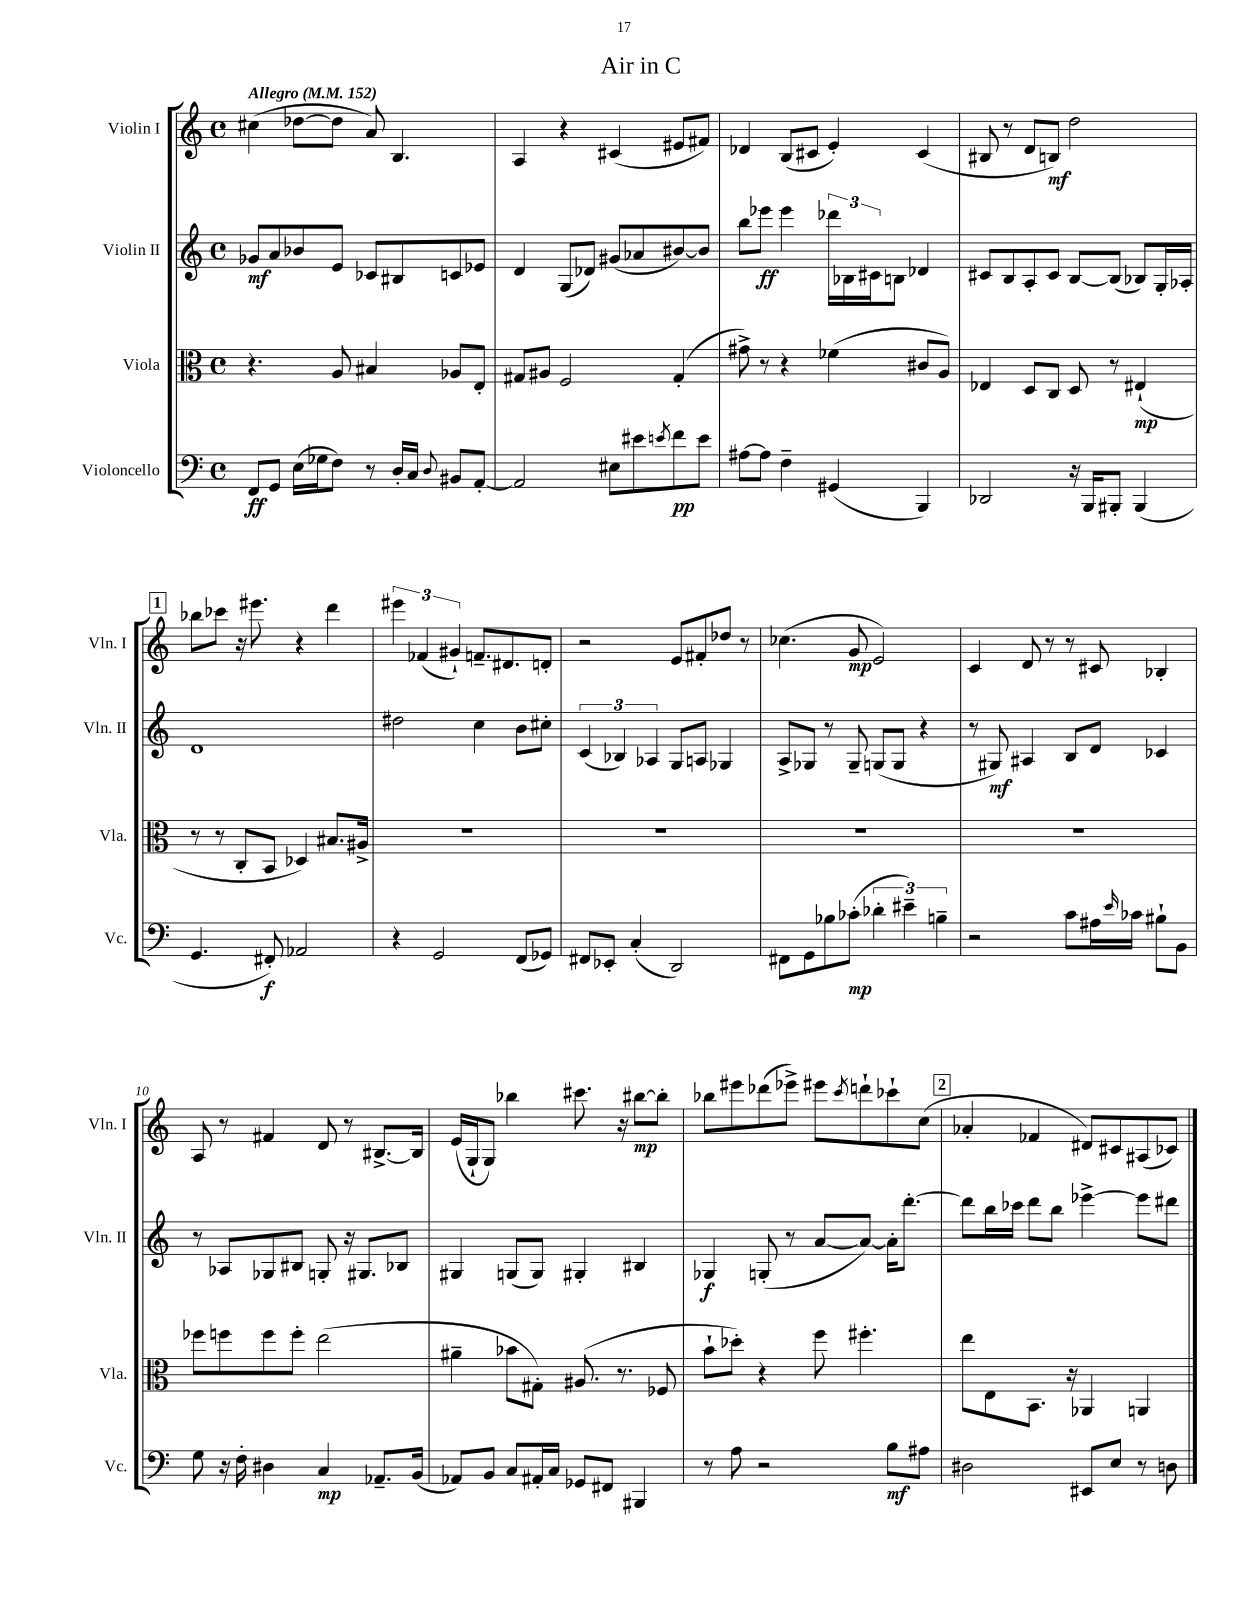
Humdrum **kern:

**kern	**kern	**kern	**kern
*staff4	*staff3	*staff2	*staff1
*clefF4	*clefC3	*clefG2	*clefG2
*k[]	*k[]	*k[]	*k[]
*M4/4	*M4/4	*M4/4	*M4/4
*met(c)	*met(c)	*met(c)	*met(c)
*MM152	*MM152	*MM152	*MM152
8FF	4.r	8g-	(4cc#
8GG	.	8a	.
(16E	.	8b-	[8dd-
16G-	.	.	.
8F)	8A	8e	8dd-]
8r	4B#	8c-	8a)
16D'	.	8B#	4.B
16C	.	.	.
8qqD	.	.	.
8BB#	8A-	8c	.
[8AA'	8E'	8e-	.
=	=	=	=
2AA]	8G#	4d	4A
.	8A#	.	.
.	2F	(8G	4r
.	.	8d-)	.
8E#	.	(8g#	(4c#
8e#	.	8a-	.
8qe	.	.	.
8f	(4G#'	[8b#)	8e#
8e	.	8b#]	8f#)
=	=	=	=
[8A#	8g#^)	8bb	4d-
8A#]	8r	8eee-	.
4F~	4r	4eee-	(8B
.	.	.	8c#
(4GG#	(4f-	24ddd-	4e')
.	.	24B-	.
.	.	24c#	.
.	.	8B	.
4BBB)	8c#	4d-	(4c#
.	8A)	.	.
=	=	=	=
2DD-	4E-	8c#	8B#
.	.	8B	8r
.	8D	8A'	8d
.	8C	8c#	8B)
16r	8D	[8B	2dd
16BBB	.	.	.
8BBB#'	8r	(8B]	.
(4BBB#	(4E#`	8B-)	.
.	.	16G'	.
.	.	16A-'	.
=	=	=	=
4.GG	8r	1d	8bb-
.	8r	.	8ccc-
.	8C'	.	16r
.	.	.	8.eee#
8FF#')	8BB	.	.
2AA-	4D-)	.	4r
.	8.B#	.	4ddd
.	16A#^	.	.
=	=	=	=
4r	1r	2dd#	6eee#
.	.	.	(6f-
2GG	.	.	.
.	.	.	6g#`)
.	.	4cc	8.f~
.	.	.	8.d#
(8FF	.	8b	.
8GG-)	.	8cc#'	8d'
=	=	=	=
8FF#	1r	(6c	2r
8EE-'	.	.	.
.	.	6B-)	.
(4C'	.	.	.
.	.	6A-	.
2DD)	.	8G	8e
.	.	8A	8f#'
.	.	4G-	8dd-
.	.	.	8r
=	=	=	=
8FF#	1r	8A^	(4.cc-
8GG	.	8G-	.
8B-	.	8r	.
(8c-'	.	8G-~	8g
6d-'	.	(8G	2e)
.	.	8G	.
6e#~)	.	.	.
.	.	4r	.
6B~	.	.	.
=	=	=	=
2r	1r	8r	4c
.	.	8G#)	.
.	.	4A#	8d
.	.	.	8r
8c	.	8B	8r
16A#	.	8d	8c#
16qqe	.	.	.
16c-	.	.	.
8B#`	.	4c-	4B-'
8BB	.	.	.
=	=	=	=
8G	8ff-	8r	8A
16r	8ff	8A-	8r
16F'	.	.	.
4D#	8ff	8G-	4f#
.	8ff'	8B#	.
4C	(2ee	8G'	8d
.	.	16r	8r
.	.	8.G#	.
8.AA-~	.	.	[8.B#^
.	.	8B-	.
(16BB	.	.	16B#]
=	=	=	=
8AA-)	4a#~	4G#	(16e
.	.	.	16G`
8BB	.	.	8G)
8C	8b-	(8G	4bb-
16AA#'	8G#')	8G)	.
16C	.	.	.
8GG-	(8.A#	4G#'	8.ccc#
8FF#	.	.	.
.	8.r	.	16r
4BBB#	.	4B#	[8bb#
.	8F-	.	8bb#']
=	=	=	=
8r	8b`	4G-	8bb-
8A	8dd-')	.	8eee#
2r	4r	(8G'	(8ddd-
.	.	8r	8eee-^)
.	8ff	[8a	8eee#
.	.	.	8qccc
.	4.ff#'	8a_)	8ddd`
8B	.	16a']	8ccc-`
.	.	[8.ddd'	.
8A#	.	.	(8cc
=	=	=	=
2D#	8ee	8ddd]	4a-'
.	8E	16bb	.
.	.	16ccc-	.
.	8.BB	8ddd	4f-
.	.	8bb	.
.	16r	.	.
8EE#	4AA-	[4eee-^	8d#)
8E	.	.	8c#
8r	4AA	8eee-]	(8A#
8D	.	8ddd#	8c-)
==	==	==	==
*-	*-	*-	*-
